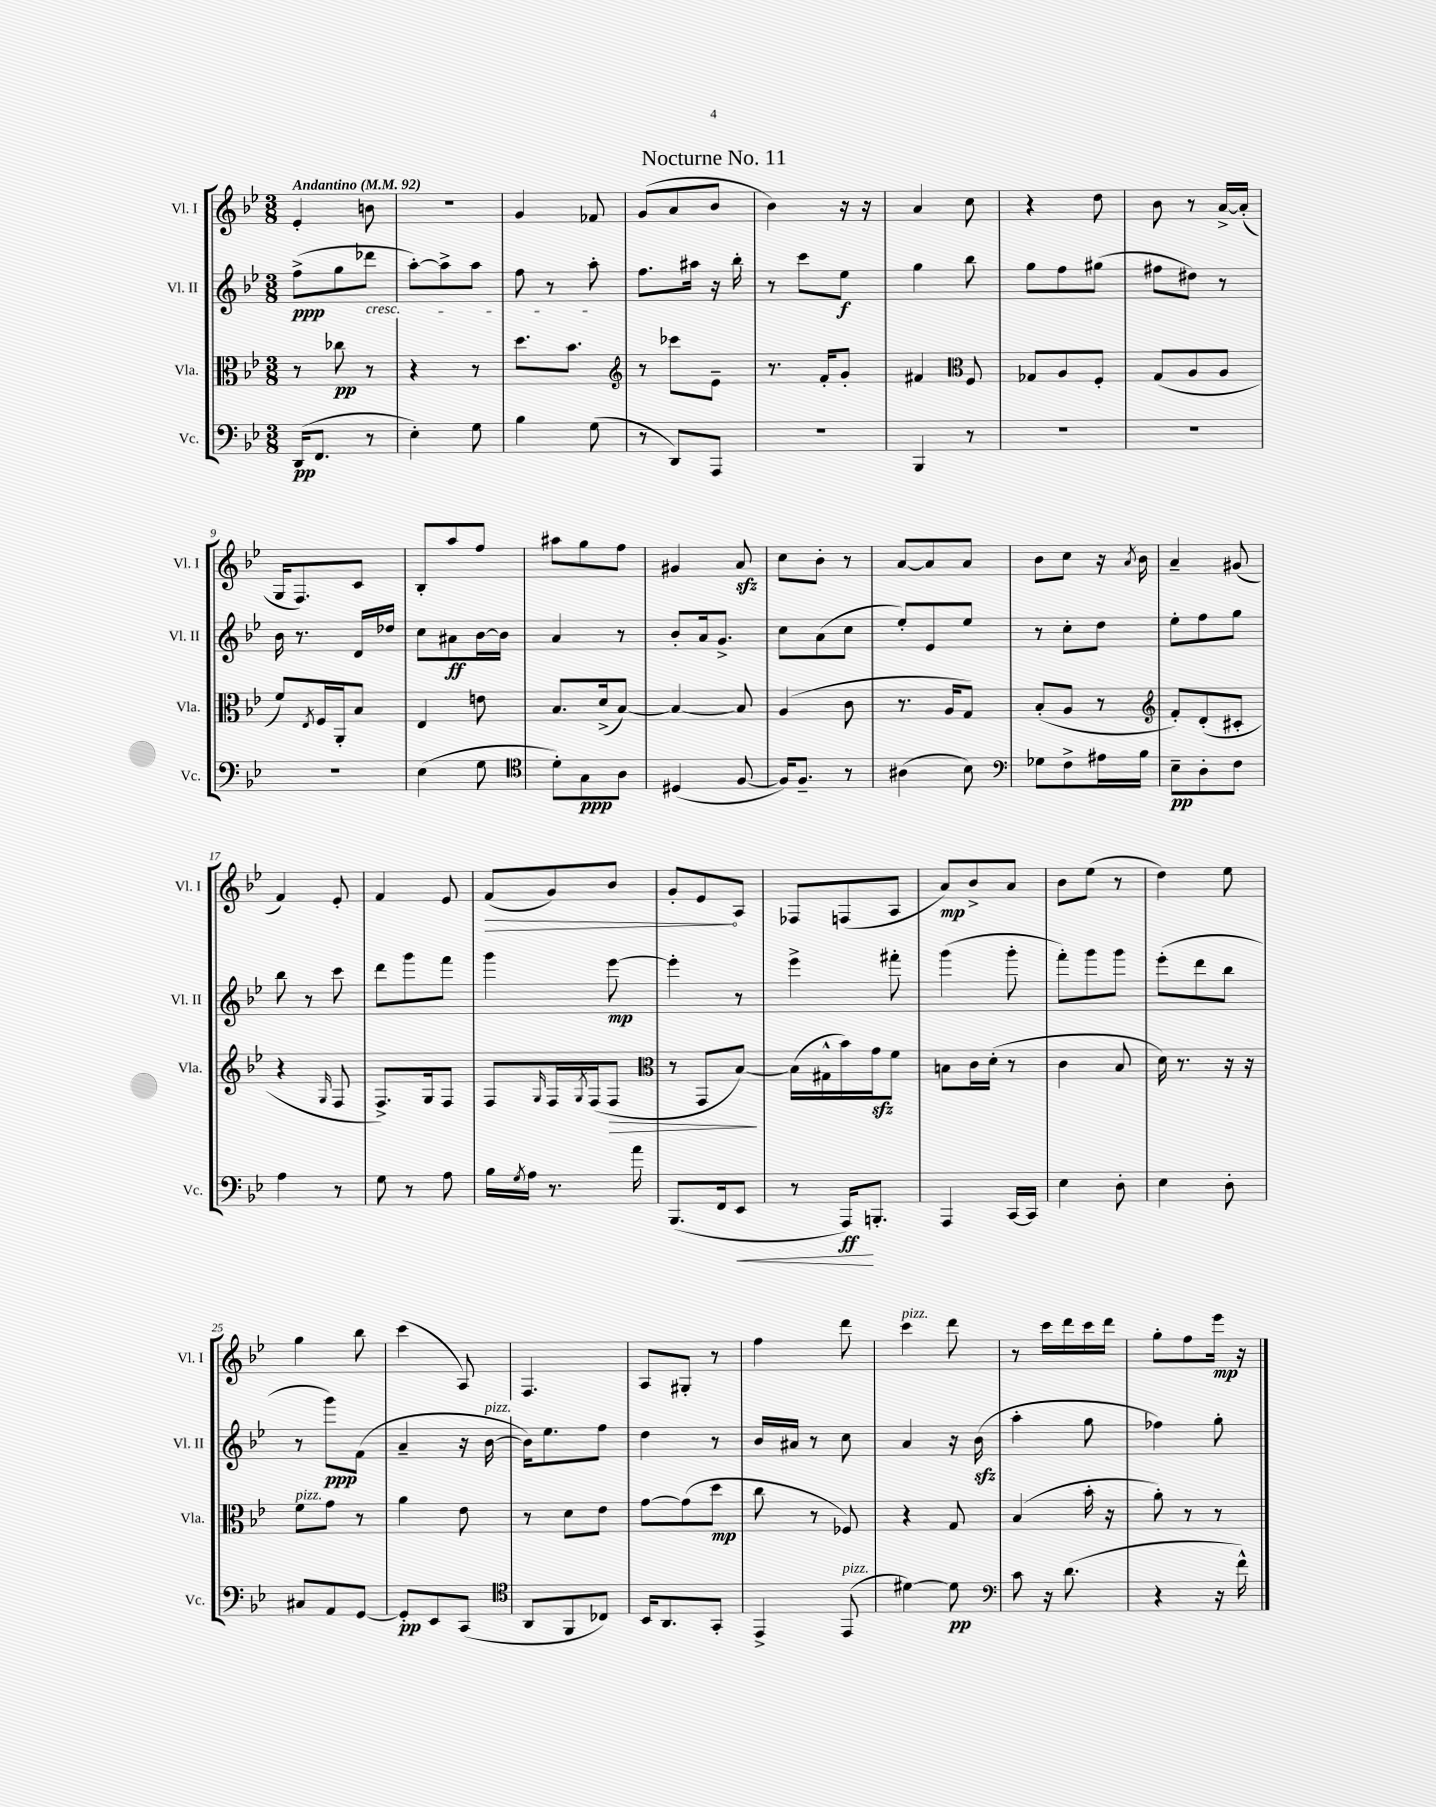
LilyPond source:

\header { title = "Nocturne No. 11" }
<<
\new StaffGroup <<
\new Staff = "s0" \with { instrumentName = "Vl. I" shortInstrumentName = "Vl. I" } {
    \clef treble \key bes \major \numericTimeSignature \time 3/8 \tempo "Andantino" 4 = 92
    ees'4-. b'8 |
    R4. |
    g'4 fes'8 |
    g'8( a'8 bes'8 |
    bes'4) r16 r16 |
    a'4 c''8 |
    r4 d''8 |
    bes'8 r8 a'16~-> a'16-.( |
    g16 f8.) c'8 |
    bes8-. a''8 f''8 |
    ais''8 g''8 f''8 |
    gis'4 a'8\sfz |
    c''8 bes'8-. r8 |
    a'8~ a'8 a'8 |
    bes'8 c''8 r16 \acciaccatura { a'8 } bes'16 |
    a'4-- gis'8( |
    f'4) ees'8-. |
    f'4 ees'8 |
    \once \override Hairpin.circled-tip = ##t f'8\>( g'8) bes'8 |
    g'8-. ees'8\! a8 |
    fes8 f8( a8 |
    a'8\mp) bes'8-> a'8 |
    bes'8 ees''8( r8 |
    d''4) ees''8 |
    g''4 bes''8 |
    c'''4( a8) |
    f4. |
    a8 gis8-. r8 |
    f''4 d'''8 |
    c'''4^\markup { \italic "pizz." } d'''8 |
    r8 c'''16 d'''16 c'''16 d'''16 |
    g''8-. f''8 ees'''16\mp r16 \bar "|." |
}
\new Staff = "s1" \with { instrumentName = "Vl. II" shortInstrumentName = "Vl. II" } {
    \clef treble \key bes \major \numericTimeSignature \time 3/8
    f''8->\ppp( g''8 des'''8\cresc |
    a''8~-.) a''8-> a''8 |
    f''8 r8 a''8-.\! |
    f''8. ais''16 r16 bes''16-. |
    r8 c'''8 ees''8\f |
    g''4 bes''8 |
    g''8 f''8 gis''8( |
    fis''8 dis''8) r8 |
    bes'16 r8. d'16 des''16 |
    c''8 ais'8\ff bes'16~ bes'16 |
    a'4 r8 |
    bes'8-. a'16 g'8.-> |
    c''8 a'8( c''8 |
    ees''8-.) ees'8 ees''8 |
    r8 c''8-. d''8 |
    ees''8-. f''8 g''8 |
    bes''8 r8 c'''8 |
    d'''8 g'''8 f'''8 |
    g'''4 ees'''8~\mp |
    ees'''4-. r8 |
    ees'''4-> fis'''8-. |
    g'''4( g'''8-. |
    f'''8-.) g'''8 g'''8 |
    ees'''8-.( d'''8 bes''8 |
    r8 g'''8\ppp) f'8( |
    a'4-- r16 bes'16~^\markup { \italic "pizz." } |
    bes'16) ees''8. f''8 |
    d''4 r8 |
    bes'16 ais'16 r8 c''8 |
    a'4 r16 bes'16\sfz( |
    a''4-. g''8 |
    fes''4) g''8-. \bar "|." |
}
\new Staff = "s2" \with { instrumentName = "Vla." shortInstrumentName = "Vla." } {
    \clef alto \key bes \major \numericTimeSignature \time 3/8
    r8 ces''8\pp r8 |
    r4 r8 |
    d''8. bes'8. |
    \clef treble r8 ces'''8 ees'8-- |
    r8. f'16-. g'8-. |
    fis'4 \clef alto f8 |
    ges8 a8 f8-. |
    g8( a8 a8 |
    f'8) \acciaccatura { ees8 } f16 a,16-. bes8 |
    ees4 e'8 |
    bes8. d'16->( bes8~) |
    bes4~ bes8 |
    a4( c'8 |
    r8. a16 g8) |
    bes8-.( a8 r8 |
    \clef treble f'8-.) d'8-.( cis'8-. |
    r4 \grace { g16 } f8 |
    f8.->) g16 f8 |
    f8 \grace { g16 } f16 \acciaccatura { g8 } f16( f8\> |
    \clef alto r8 g,8 bes8~\!) |
    bes16( gis16-^ bes'16) g'16\sfz f'8 |
    b8 c'16 d'16-.( r8 |
    c'4 bes8 |
    d'16) r8. r16 r16 |
    f'8^\markup { \italic "pizz." } g'8 r8 |
    a'4 ees'8 |
    r8 d'8 ees'8 |
    g'8~ g'8( d''8\mp |
    c''8 r8 fes8) |
    r4 g8 |
    bes4( bes'16-. r16 |
    a'8-.) r8 r8 \bar "|." |
}
\new Staff = "s3" \with { instrumentName = "Vc." shortInstrumentName = "Vc." } {
    \clef bass \key bes \major \numericTimeSignature \time 3/8
    d,16\pp( f,8. r8 |
    ees4-.) g8 |
    bes4 g8( |
    r8 d,8) a,,8 |
    R4. |
    bes,,4 r8 |
    R4. |
    R4. |
    R4. |
    ees4( g8 |
    \clef tenor d'8-.) g8\ppp a8 |
    dis4( f8~ |
    f16) f8.-- r8 |
    ais4( bes8) |
    \clef bass ges8 f8-> ais16 bes16 |
    ees8--\pp d8-. f8 |
    a4 r8 |
    g8 r8 a8 |
    bes16 \acciaccatura { g8 } a16 r8. a'16 |
    bes,,8.( f,16 ees,8\< |
    r8 a,,16\ff\!) b,,8.-. |
    a,,4 c,16~ c,16 |
    ees4 d8-. |
    ees4 d8-. |
    cis8 a,8 g,8~ |
    g,8-.\pp ees,8 c,8( |
    \clef tenor a,8 f,8 ces8) |
    bes,16 a,8. g,8-. |
    ees,4-> ees,8^\markup { \italic "pizz." }( |
    dis'4~) dis'8\pp |
    \clef bass c'8 r16 d'8.( |
    r4 r16 f'16-^) \bar "|." |
}
>>
>>
